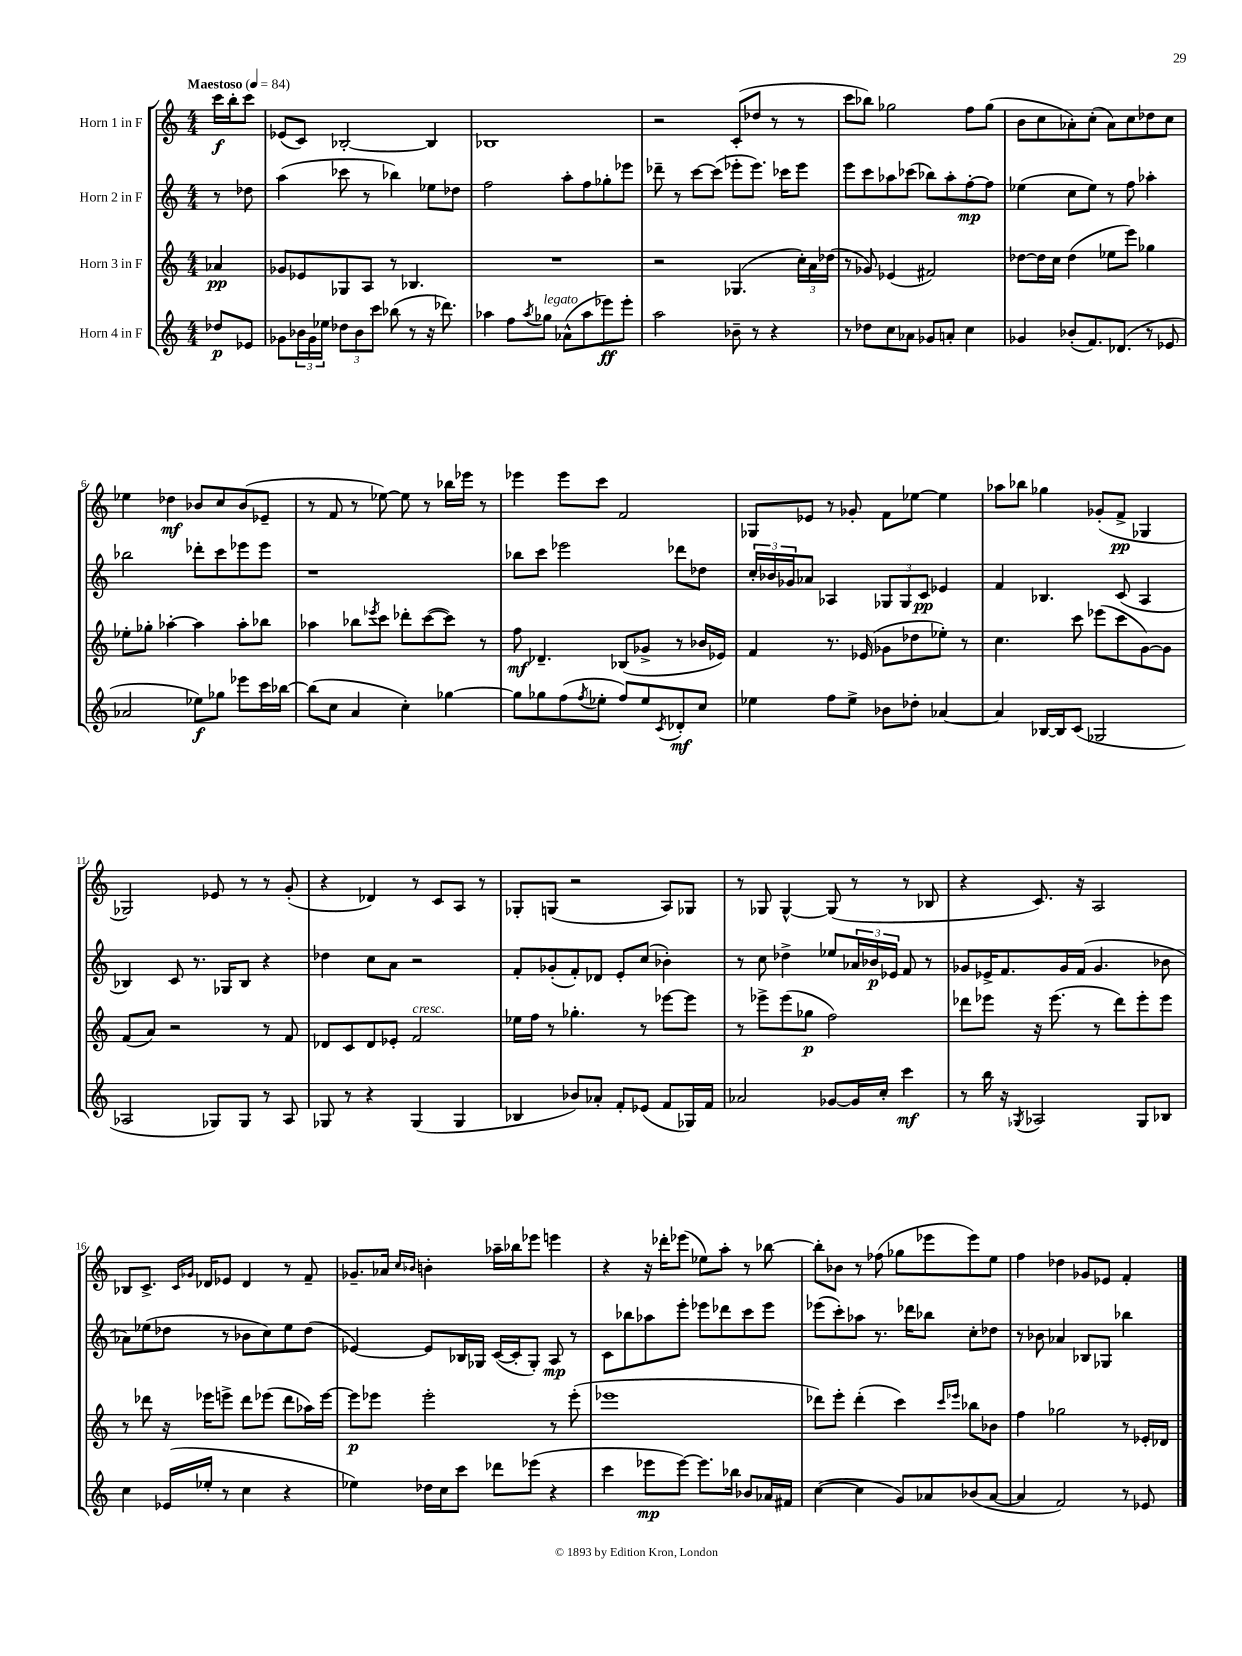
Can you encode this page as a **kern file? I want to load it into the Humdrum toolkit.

**kern	**kern	**kern	**kern
*staff4	*staff3	*staff2	*staff1
*clefG2	*clefG2	*clefG2	*clefG2
*k[]	*k[]	*k[]	*k[]
*M4/4	*M4/4	*M4/4	*M4/4
*MM84	*MM84	*MM84	*MM84
8dd-	4a-	8r	16ccc
.	.	.	16bb'
8e-	.	8dd-	8ccc
=	=	=	=
8g-	8g-	(4aa	(8e-
24b-	8e-	.	8c)
24g-	.	.	.
24ee-	.	.	.
12dd-	8G-	8ccc-	[2B-'
12b-	.	.	.
.	8A	8r	.
12ccc	.	.	.
(8bb-	8r	4bb-)	.
8r	4.B-	.	.
16r	.	8ee-	4B-]
8.ddd-)	.	.	.
.	.	8dd-	.
=	=	=	=
4aa-	1r	2ff	1B-
8ff	.	.	.
8qaa-	.	.	.
8gg-	.	.	.
(8a-^^	.	8aa'	.
8aa-	.	8ff	.
8eee-)	.	8gg-'	.
8eee-'	.	8eee-	.
=	=	=	=
2aa	2r	8ddd-~	2r
.	.	8r	.
.	.	[8ccc	.
.	.	(8ccc]	.
8b-~	(4.G-	8eee-'	(8c'
8r	.	8.eee-)	8dd-
4r	.	.	8r
.	.	16ccc-	.
.	24cc')	8eee-	8r
.	24a	.	.
.	(24dd-	.	.
=	=	=	=
8r	8r	8eee	8ccc
8dd-	8g-)	8ccc	8bb-)
8cc	(4e-	8aa-	2gg-
8a-	.	(8ccc-	.
8g-	2f#)	8bb-)	.
8a'	.	8aa-'	.
4cc	.	[8ff'	8ff
.	.	8ff]	(8gg-
=	=	=	=
4g-	[8dd-	(4ee-	8b
.	16dd-]	.	8cc
.	16cc	.	.
(8b-'	(4dd-	8cc	8a-')
8.f)	.	8ee-)	(8cc'
.	8ee-	8r	8a-)
(8.d-	.	.	.
.	8eee)	8ff	8cc
8r	4gg-	4aa-'	8dd-
8e-	.	.	8cc
=	=	=	=
2a-	8ee-'	2bb-	4ee-
.	8gg-'	.	.
.	[4aa-'	.	4dd-
8ee-)	4aa-]	8ddd-'	8b-
8gg-	.	8ccc	8cc
8eee-	8aa-'	8eee-	(8b-
16ccc	8bb-	8eee-	8e-~
[16bb-	.	.	.
=	=	=	=
(8bb-]	4aa-	1r	8r
8cc	.	.	8f
4a	8bb-	.	8r
.	8qeee-	.	.
.	8ccc	.	[8ee-)
4cc')	8ddd-'	.	8ee-]
.	([8ccc	.	8r
[4gg-	8ccc])	.	16bb-
.	.	.	16eee-
.	8r	.	8r
=	=	=	=
8gg-]	8ff	8bb-	4eee-
8gg-	4.d-~	8ccc	.
(8ff	.	2eee-	8eee-
8qff	.	.	.
8ee-'	.	.	8ccc
8ff)	(8B-	.	2f
8ee-	8g-^	.	.
8qc	.	.	.
8d-'	8r	8ddd-	.
8cc	16b-	8dd-	.
.	16e-)	.	.
=	=	=	=
4ee-	4f	24cc'	8G-
.	.	24b-	.
.	.	24g-	.
.	.	8a-	8e-
8ff	8.r	4A-	8r
8ee-^	.	.	8g-'
.	(16e-	.	.
8b-	8g-	12G-	8f
.	.	12G-	.
8dd-'	8dd-	.	[8ee-
.	.	12c	.
[4a-	8ee-')	4e-	4ee-]
.	8r	.	.
=	=	=	=
4a-]	4.cc	4f	8aa-
.	.	.	8bb-
[16B-	.	4.B-	4gg-
16B-]	.	.	.
(8c	8ccc	.	.
2G-	(8eee-	.	(8g-'
.	8ccc	(8c	8f^
.	[8g)	4A	4G-
.	8g]	.	.
=	=	=	=
2A-	(8f	4B-)	2G-)
.	8a)	.	.
.	2r	8c	.
.	.	8.r	.
8G-)	.	.	8e-
.	.	16G-	.
8G-	.	8B-	8r
8r	8r	4r	8r
8A-	8f	.	(8g'
=	=	=	=
8G-	8d-	4dd-	4r
8r	8c	.	.
4r	8d-	8cc	4d-)
.	8e-'	8a	.
(4G-	2f	2r	8r
.	.	.	8c
4G-	.	.	8A
.	.	.	8r
=	=	=	=
4B-	16ee-	8f'	8G-'
.	16ff	.	.
.	8r	(8g-'	(8G
8b-)	4.gg-'	8f')	2r
8a-'	.	8d-	.
8f'	.	8e'	.
(8e-	8r	(8cc	.
8f	[8eee-	4b-')	8A)
16G-)	8eee-]	.	8G-
16f	.	.	.
=	=	=	=
2a-	8r	8r	8r
.	8eee-^	8cc	8G-
.	(8eee-	4dd-^	[4G-^^
.	8gg-	.	.
[8g-	2ff)	8ee-	(8G-]
16g-]	.	24a-	8r
.	.	24b-	.
16cc'	.	.	.
.	.	24e-	.
4ccc	.	8f	8r
.	.	8r	8B-
=	=	=	=
8r	8ddd-	8g-	4r
16bb	8eee-	16e-^	.
16r	.	8.f	.
8qG-	.	.	.
2A-	16r	.	8.c)
.	(8.eee-	.	.
.	.	16g-	.
.	.	(16f	16r
.	8r	4.g-	2A
.	8ddd-)	.	.
8G-	8eee-'	.	.
8B-	8eee-	8b-	.
=	=	=	=
4cc	8r	8a-)	8B-
.	8ddd-	(8ee-	8.c^
(16e-	16r	8dd-	.
.	.	.	16qqc
.	.	.	16qqg-
16ee-'	16eee-	.	16d-
8r	8eee^	8r	8e-
4cc	8ddd-	8b-	4d-
.	(8eee-	8cc)	.
4r	8ddd-	8ee-	8r
.	16aa-)	(8dd-	8f~
.	[16eee-	.	.
=	=	=	=
4ee-)	8eee-]	[4e-)	8.g-~
.	8eee-	.	.
.	.	.	16a-
.	.	.	16qqcc
.	.	.	16qqb-
16dd-	2eee-'	8e-]	4b'
16cc	.	.	.
8ccc	.	16B-	.
.	.	16G-	.
8ddd-	.	([16c	16aa-~
.	.	16c']	16bb-
(8eee-	.	8G-')	8eee-
4r	8r	8A	4eee
.	(8eee-'	8r	.
=	=	=	=
4ccc	1eee-	8c	4r
.	.	8bb-	.
8eee-	.	8aa-	16r
.	.	.	16ddd-'
[8eee-)	.	8eee'	(8eee-
8.eee-]	.	8eee-	8ee-)
.	.	8ddd-	8aa'
16bb-	.	.	.
8b-	.	8ccc	8r
16a-	.	8eee-	[8bb-
16f#	.	.	.
=	=	=	=
([4cc	8ddd-)	(8eee-	8bb-']
.	8eee'	8ccc')	8b-
4cc]	(4ddd-'	8aa-	8r
.	.	8.r	(8ff-
8g)	4ccc)	.	8gg-
.	.	16ddd-	.
8a-	.	8bb-	8eee-
.	16qqccc	.	.
.	16qqeee-	.	.
(8b-	8bb-	8cc'	8eee-)
[8a-	8b-	8dd-	8ee
=	=	=	=
4a-]	4ff	8r	4ff
.	.	8b-	.
2f)	2gg-	4a-	4dd-
.	.	8B-	8g-
.	.	8G-	8e-
8r	8r	4bb-	4f'
8e-	16e-'	.	.
.	16d-	.	.
==	==	==	==
*-	*-	*-	*-
